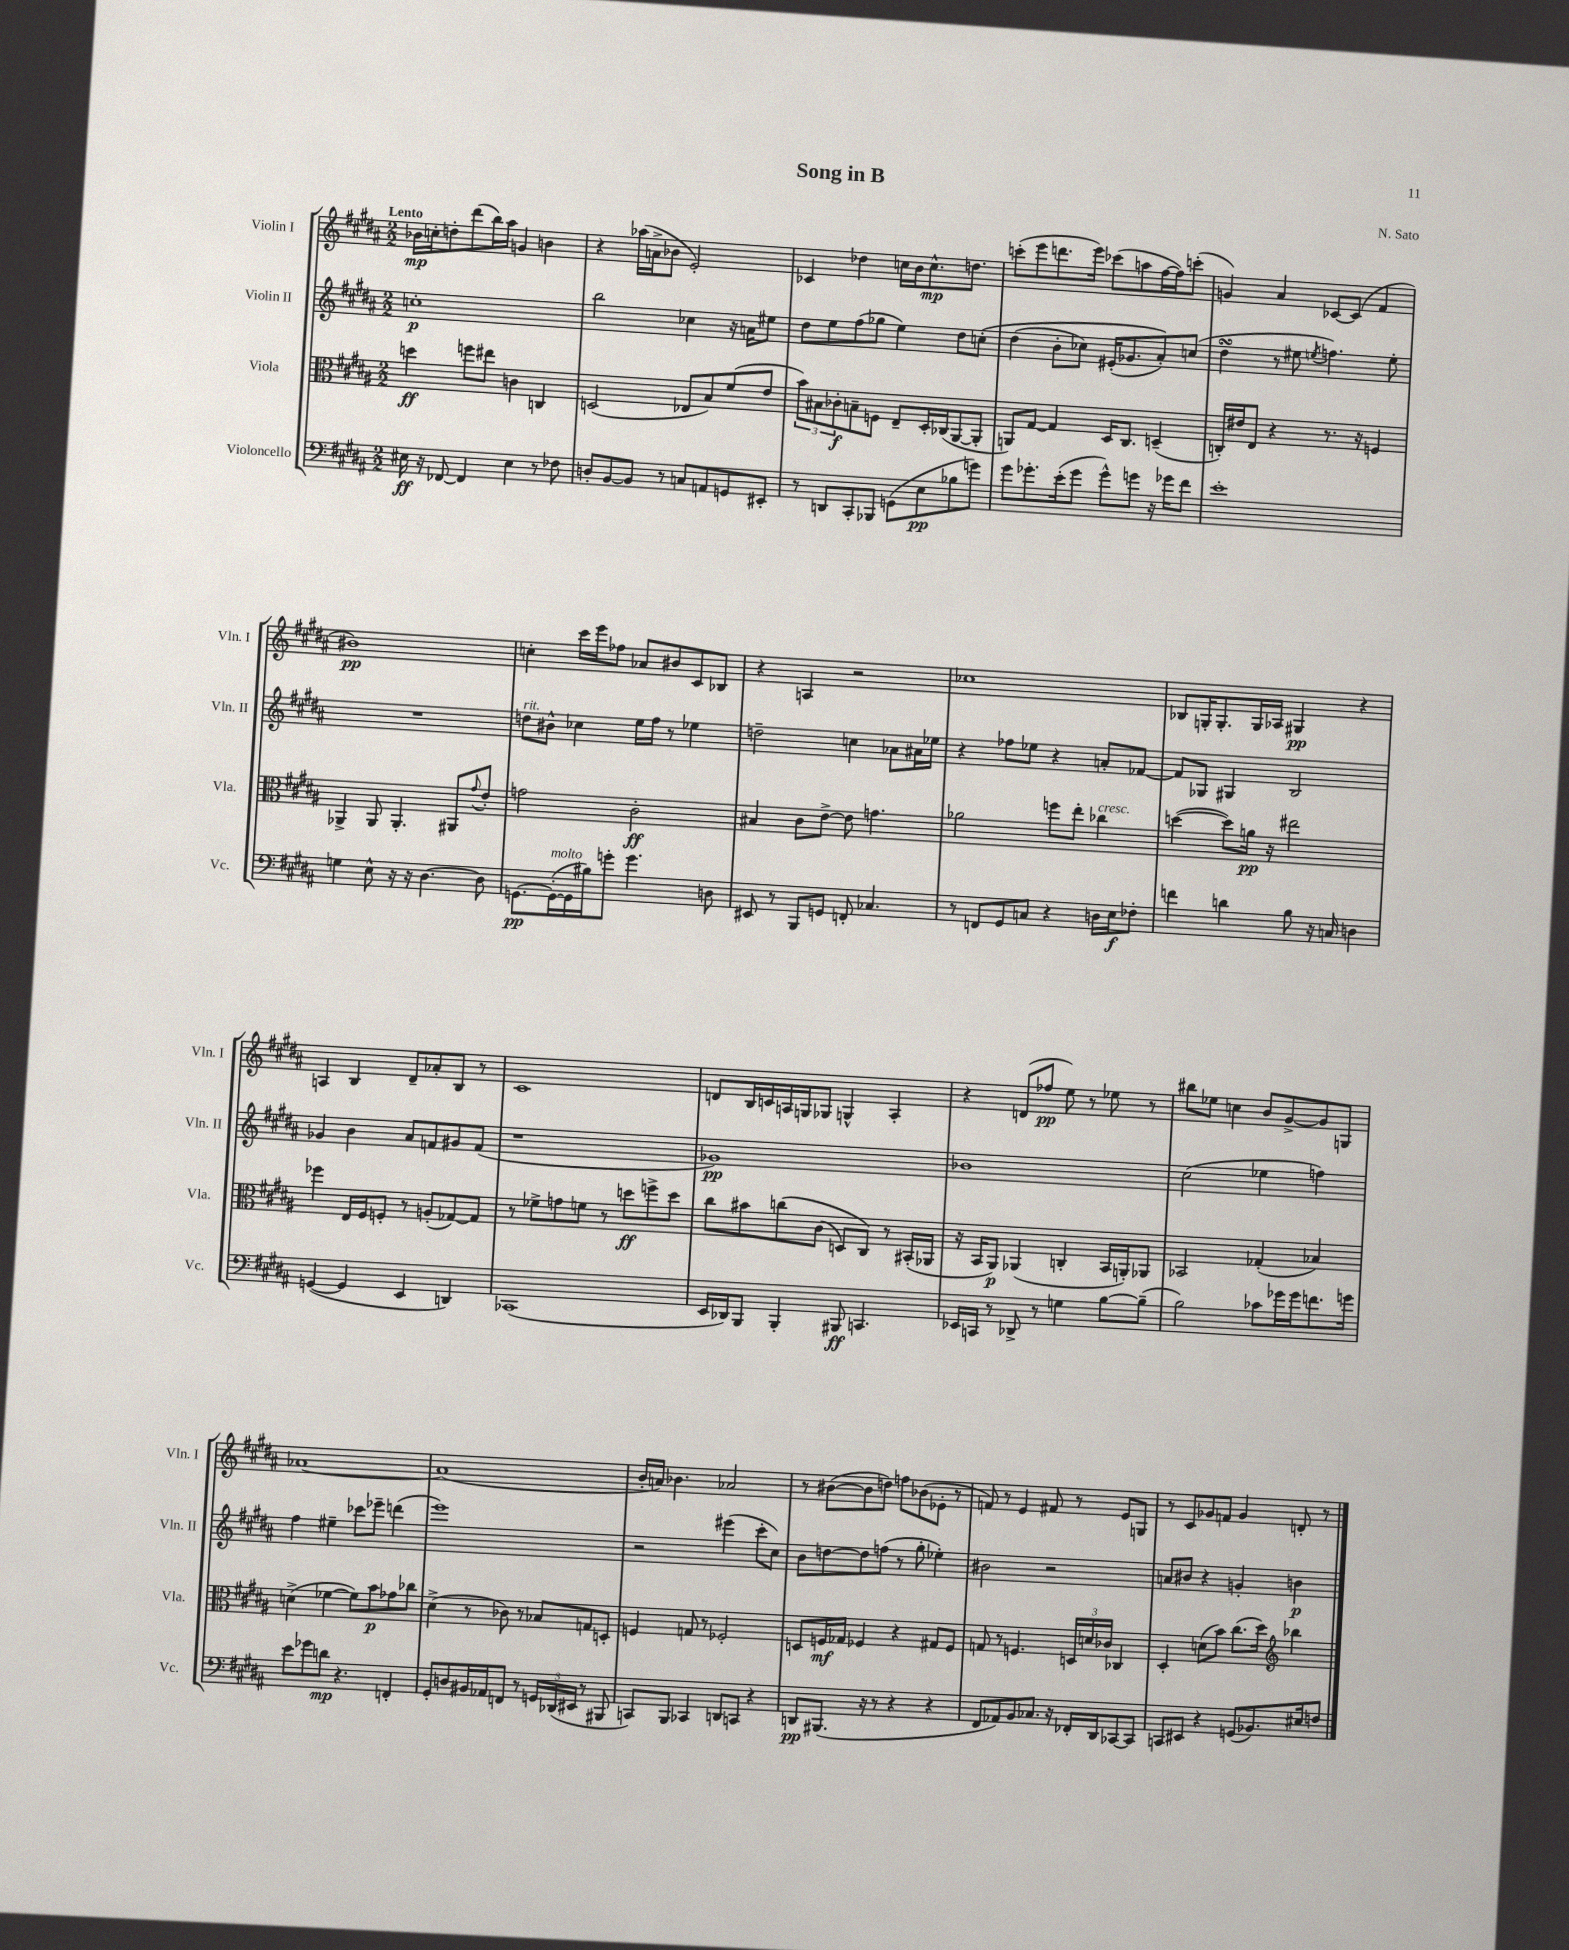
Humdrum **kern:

**kern	**kern	**kern	**kern
*staff4	*staff3	*staff2	*staff1
*clefF4	*clefC3	*clefG2	*clefG2
*k[f#c#g#d#a#]	*k[f#c#g#d#a#]	*k[f#c#g#d#a#]	*k[f#c#g#d#a#]
*M2/2	*M2/2	*M2/2	*M2/2
16E#	4dd	1cc'	16b-
16r	.	.	16cc'
[8FF-	.	.	8dd'
4FF-]	8ff	.	(8ddd#
.	8ee#	.	16bb)
.	.	.	16aa#
4E#	4c	.	4g
8r	4C	.	4b
8F-	.	.	.
=	=	=	=
8D'	(2D	2bb	4r
[8BB	.	.	.
8BB]	.	.	(16aa-
.	.	.	16a^
8r	.	.	8b-
8C	8E-	4cc-	2e')
8AA	8B)	.	.
8GG	(8f#	16r	.
.	.	16a	.
8EE#'	8e	8ee#	.
=	=	=	=
8r	12b)	8dd#	4c-
.	12B#	.	.
8DD	.	8ee	.
.	12c-'	.	.
8CC#'	8B~	(8ff#	4dd-
8BBB-	8F	8gg-	.
(8GG	8E~	4ee)	16cc
.	.	.	16b
8E	16D#'	.	8.cc^^
.	(16C-	.	.
8B-	[8AA#	8dd#	.
.	.	.	8.dd
8g)	8AA#']	&(8cc'	.
=	=	=	=
8g#	8AA)	(4dd#	(8ccc'
8.g-'	[8G#	.	8eee
.	4G#]	8b'	8.ddd
(16e'	.	.	.
8g-	.	8cc-)	.
.	.	.	16eee)
8g-^^)	16D#	(16e#'	(8ccc-
.	8.C#	8.g-	.
8g	.	.	8aa
16r	(4D~	8a#')&)	[16ff#
16g-	.	.	16ff#])
8f#	.	(8cc	(8ccc'
=	=	=	=
1e'	16C')	4dd#	4g)
.	16e#	.	.
.	8E	.	.
.	4r	8r	4a#
.	.	8ee#	.
.	.	8qee	.
.	8.r	4.ff)	[8c-
.	.	.	(8c-]
.	16r	.	.
.	4F	.	4f#
.	.	8ee'	.
=	=	=	=
4G	4AA-^	1r	1b#)
8E^^	8AA-	.	.
16r	4.AA-'	.	.
16r	.	.	.
[4.D#	.	.	.
.	8AA#	.	.
.	8qqg#	.	.
8D#]	8e'	.	.
=	=	=	=
[8.GG	2g	8dd	4cc'
.	.	8b#^^	.
(16GG'_	.	.	.
16GG]	.	4cc-	16ccc#
16B#)	.	.	16eee
8g'	.	.	8ff-
4.g	2c#'	16ee	8a-
.	.	16ff#	.
.	.	8r	8b#
.	.	4ee-	8c#
8D	.	.	8B-
=	=	=	=
8EE#	4B#	2dd~	4r
8r	.	.	.
8BBB	8c#	.	4A
8GG	[8e^	.	.
8FF'	8e]	4cc	2r
4.C-	4.g	.	.
.	.	8a-	.
.	.	16a#	.
.	.	16ee-	.
=	=	=	=
8r	2a-	4r	1cc-
8FF	.	.	.
8GG#	.	8ff-	.
8C	.	8ee-	.
4r	8ff	4r	.
.	8ee'	.	.
16D	4cc-	8a'	.
16E	.	.	.
8F-'	.	[8f-	.
=	=	=	=
4f	([4dd	8f-]	8B-
.	.	8G-	16G'
.	.	.	8.G'
4d	8dd])	4G#	.
.	16a	.	16G
.	16r	.	16A-
8B	2ee#	2B	4G#
16r	.	.	.
16C	.	.	.
4D	.	.	4r
=	=	=	=
([4GG	4ff-	4g-	4A
4GG]	16E	4b	4B
.	16F#	.	.
.	8F'	.	.
4EE	8r	8a#	8d#~
.	(8A'	8f	8a-'
4DD)	[8G-)	8g#	8B
.	8G-]	(8f	8r
=	=	=	=
(1CC-	8r	1r	1c#
.	8f-^	.	.
.	8g	.	.
.	8f	.	.
.	8r	.	.
.	8dd	.	.
.	8ff^	.	.
.	8dd	.	.
=	=	=	=
16EE	8cc#	1g-)	8d
16DD-)	.	.	.
8BBB	8b#	.	16B
.	.	.	16c
4BBB'	&(8cc	.	16A
.	.	.	16G
.	(8c#	.	8G-
8BBB#	8D)	.	4G^^
4.CC	8C#&)	.	.
.	8r	.	4A'
.	(16BB#'	.	.
.	16AA-	.	.
=	=	=	=
16EE-	16r	1b-	4r
16CC	16BB	.	.
8r	8AA#)	.	.
8DD-^	(4AA-	.	(8d
8r	.	.	8ff-
4G	4C'	.	8ee)
.	.	.	8r
[8B	16BB	.	8ee-
.	16AA')	.	.
(8B~]	8AA-	.	8r
=	=	=	=
2B)	2BB-	(2cc#	8bb#
.	.	.	8ee-
.	.	.	4cc
8c-	(4G-'	4ee-	8b
16g-	.	.	[8g#^
16g-	.	.	.
8.f	4B-)	4ff)	8g#]
.	.	.	8G
16g	.	.	.
=	=	=	=
8e	(4d^	4ff#	[1a-
8g-	.	.	.
8d	[4f-	4ee#~	.
4.r	.	.	.
.	8f-])	8ccc-	.
.	8b	8eee-~	.
4FF'	8g-	(4ddd	.
.	8cc-	.	.
=	=	=	=
8GG#'	(4d#^	1eee)	(1a-]
8D	.	.	.
16BB#	8r	.	.
16AA-	.	.	.
8FF	8c-)	.	.
8r	8r	.	.
24GG	8B-	.	.
(24DD-	.	.	.
24EE#	.	.	.
8r	8G	.	.
8BBB#	8D'	.	.
=	=	=	=
8CC)	4F	2r	16b'
.	.	.	16a)
8BBB	.	.	4.b-
4CC-	8G	.	.
.	8r	.	.
8DD	2F-'	(4eee#	2a-
8CC	.	.	.
4r	.	8ccc#'	.
.	.	8cc#)	.
=	=	=	=
8DD	8D	8b	8r
(8.BBB#	16F	[8dd	([8b#
.	16G-	.	.
.	4F-	8dd]	8b#]
16r	.	.	.
8r	.	(8ff	8dd)
4r	4r	8r	8ff
.	.	8gg#'	(8b-
4r	8G#	4ee-')	8e-'
.	8F-	.	8r
=	=	=	=
8FF#	8G	2b#	8f)
8AA-)	8r	.	8r
8BB	4.F	.	4e
8.C-	.	.	.
.	.	2r	8f#
16r	.	.	.
16FF-'	24D	.	8r
.	24d	.	.
16DD#	.	.	.
.	24c-	.	.
[8CC-	4C-	.	8e
8CC-]	.	.	8G
=	=	=	=
8CC	4D#'	8a	8r
8EE#	.	8b#	8c#
4r	(8d	4r	8g-
.	8b)	.	8f
(8GG	(8.cc#	4g'	4g-
8.BB-)	.	.	.
.	16dd#)	.	.
*	*clefG2	*	*
.	4bb-	4b	8d'
16E#	.	.	.
8F	.	.	8r
==	==	==	==
*-	*-	*-	*-
